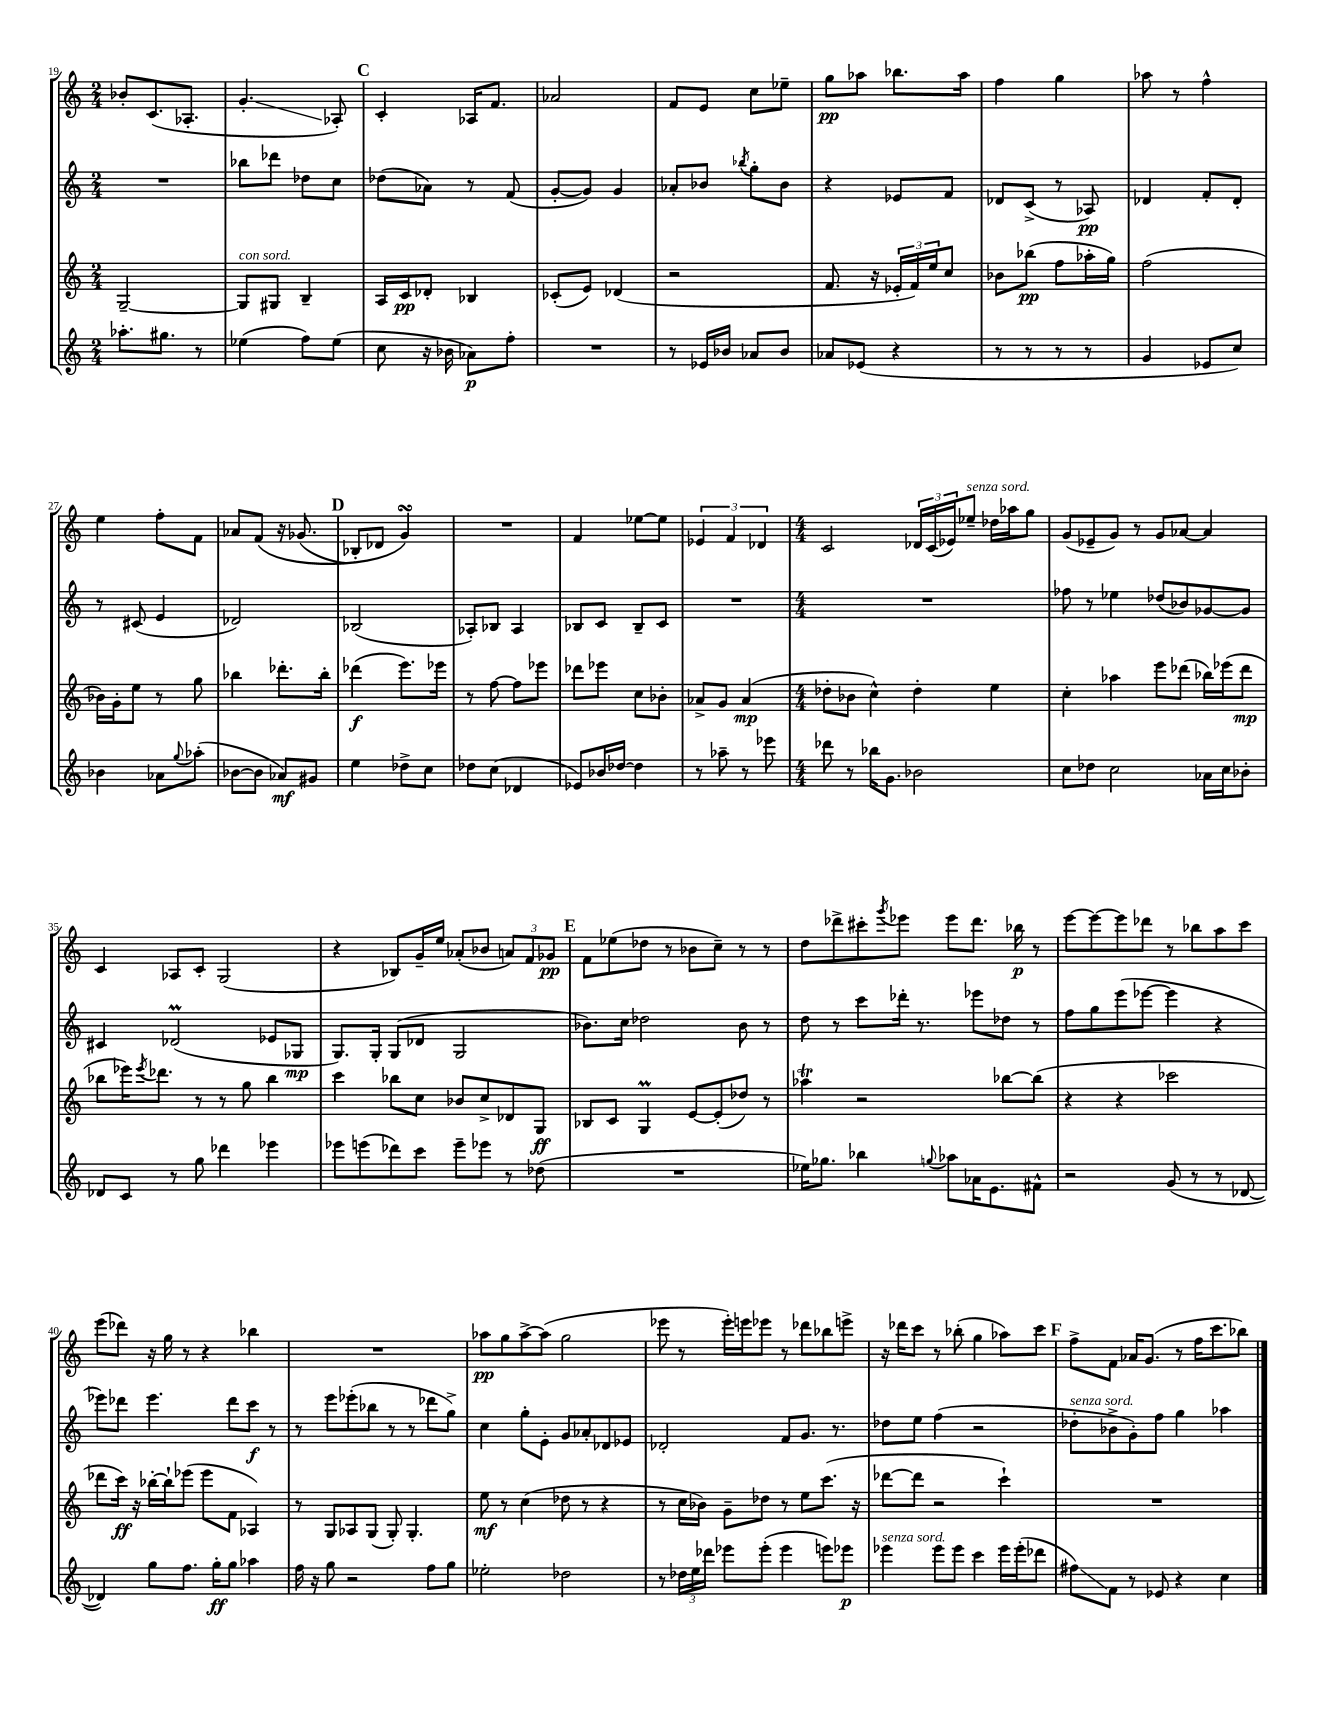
<<
\new StaffGroup <<
\new Staff = "s0" {
    \clef treble \key c \major \numericTimeSignature \time 2/4
    bes'8-. c'8.( aes8.-. |
    g'4.-.\glissando aes8-.) |
    \mark \markup { \bold "C" } c'4-. aes16 f'8. |
    aes'2 |
    f'8 e'8 c''8 ees''8-- |
    g''8\pp aes''8 bes''8. aes''16 |
    f''4 g''4 |
    aes''8 r8 f''4-^ |
    e''4 f''8-. f'8 |
    aes'8 f'8\( r16 ges'8.( |
    \mark \markup { \bold "D" } bes8-.) des'8 g'4\turn\) |
    R2 |
    f'4 ees''8~ ees''8 |
    \tuplet 3/2 { ees'4 f'4 des'4 } |
    \numericTimeSignature \time 4/4 c'2 \tuplet 3/2 { des'16 c'16( ees'16) } ees''8--^\markup { \italic "senza sord." } des''16 aes''16 g''8 |
    g'8( ees'8-- g'8) r8 g'8 aes'8~ aes'4 |
    c'4 aes8 c'8-. g2( |
    r4 bes8) g'16-- e''16 aes'8-.( bes'8 \tuplet 3/2 { a'8) f'8 ges'8\pp } |
    \mark \markup { \bold "E" } f'8 ees''8( des''8 r8 bes'8 c''8--) r8 r8 |
    d''8 des'''8-> cis'''8-. \acciaccatura { g'''8 } ees'''8 ees'''8 des'''8. bes''16\p r8 |
    e'''8~ e'''8~ e'''8 des'''8 r8 bes''8 a''8 c'''8 |
    e'''8( des'''8) r16 g''16 r8 r4 bes''4 |
    R1 |
    aes''8\pp g''8 aes''8~-> aes''8( g''2 |
    ees'''8 r8 ees'''16-.) e'''16 ees'''8 r8 des'''8 bes''8 e'''8-> |
    r16 des'''16 c'''8 r8 bes''8-.( g''4 aes''8) c'''8 |
    \mark \markup { \bold "F" } f''8-> f'8 aes'16 g'8.( r8 f''16 c'''8. bes''8) \bar "|." |
}
\new Staff = "s1" {
    \clef treble \key c \major \numericTimeSignature \time 2/4
    R2 |
    bes''8 des'''8 des''8 c''8 |
    \mark \markup { \bold "C" } des''8( aes'8) r8 f'8( |
    g'8~-. g'8) g'4 |
    aes'8-. bes'8 \acciaccatura { bes''8 } g''8-. bes'8 |
    r4 ees'8 f'8 |
    des'8 c'8->( r8 aes8\pp) |
    des'4 f'8-. des'8-. |
    r8 cis'8( e'4 |
    des'2) |
    \mark \markup { \bold "D" } bes2( |
    aes8-.) bes8 aes4 |
    bes8 c'8 bes8-- c'8 |
    R2 |
    \numericTimeSignature \time 4/4 R1 |
    fes''8 r8 ees''4 des''8( bes'8) ges'8~ ges'8 |
    cis'4 des'2\prall( ees'8 ges8\mp |
    g8.) g16-. g8( des'8 g2 |
    \mark \markup { \bold "E" } bes'8.) c''16 des''2 bes'8 r8 |
    d''8 r8 c'''8 des'''16-. r8. ees'''8 des''8 r8 |
    f''8 g''8 e'''8( ees'''8~ ees'''4 r4 |
    ees'''8) des'''8 ees'''4. des'''8 c'''8\f r8 |
    r8 e'''8 ees'''8-.( bes''8 r8 r8 des'''8 g''8->) |
    c''4 g''8-. e'8-. g'8 aes'8-. des'8 ees'8 |
    des'2-. f'8 g'8. r8. |
    des''8 e''8 f''4( r2 |
    \mark \markup { \bold "F" } des''8-.^\markup { \italic "senza sord." } bes'8-> g'8-.) f''8 g''4 aes''4 \bar "|." |
}
\new Staff = "s2" {
    \clef treble \key c \major \numericTimeSignature \time 2/4
    g2~-- |
    g8^\markup { \italic "con sord." } gis8 b4-- |
    \mark \markup { \bold "C" } a16 c'16\pp des'8-. bes4 |
    ces'8-.( e'8) des'4( |
    r2 |
    f'8. r16 \tuplet 3/2 { ees'16-. f'16) e''16 } c''8 |
    bes'8 bes''8\pp( f''8 aes''16-. g''16) |
    f''2( |
    bes'16) g'16-. e''8 r8 g''8 |
    bes''4 des'''8.-. bes''16-. |
    \mark \markup { \bold "D" } des'''4\f( e'''8.) ees'''16 |
    r8 f''8~ f''8 ees'''8 |
    des'''8 ees'''8 c''8 bes'8-. |
    aes'8-> g'8 aes'4\mp( |
    \numericTimeSignature \time 4/4 des''8-. bes'8 c''4-^) des''4-. e''4 |
    c''4-. aes''4 e'''8 des'''8( bes''16) ees'''16( des'''8\mp |
    bes''8 ees'''16) \acciaccatura { ees'''8 } des'''8. r8 r8 g''8 bes''4 |
    c'''4 bes''8 c''8 bes'8 c''8-> des'8 g8\ff |
    \mark \markup { \bold "E" } bes8 c'8 g4\prall e'8~ e'8-.( des''8) r8 |
    aes''4\trill r2 bes''8~ bes''8( |
    r4 r4 ces'''2 |
    des'''8 c'''16\ff) r16 bes''16~-. bes''16-! ees'''8( ees'''8 f'8 aes4) |
    r8 g8 aes8 g8( g8-.) g4.-. |
    e''8\mf r8 c''4( des''8 r8 r4 |
    r8 c''16 bes'16) g'8-- des''8 r8 e''8 c'''8.( r16 |
    des'''8~ des'''8 r2 c'''4-!) |
    \mark \markup { \bold "F" } R1 \bar "|." |
}
\new Staff = "s3" {
    \clef treble \key c \major \numericTimeSignature \time 2/4
    aes''8.-. gis''8. r8 |
    ees''4( f''8) ees''8( |
    \mark \markup { \bold "C" } c''8 r16 bes'16 aes'8\p) f''8-. |
    R2 |
    r8 ees'16 bes'16 aes'8 bes'8 |
    aes'8 ees'8( r4 |
    r8 r8 r8 r8 |
    g'4 ees'8 c''8) |
    bes'4 aes'8 \appoggiatura { g''8 } aes''8-.( |
    bes'8~ bes'8 aes'8\mf) gis'8 |
    \mark \markup { \bold "D" } e''4 des''8-> c''8 |
    des''8 c''8( des'4 |
    ees'8) bes'16 des''16~ des''4 |
    r8 aes''8-- r8 ees'''8 |
    \numericTimeSignature \time 4/4 des'''8 r8 bes''16 g'8. bes'2 |
    c''8 des''8 c''2 aes'16 c''16 bes'8-. |
    des'8 c'8 r8 g''8 des'''4 ees'''4 |
    ees'''8 e'''8( des'''8) c'''8 e'''8-- ees'''8 r8 des''8( |
    \mark \markup { \bold "E" } R1 |
    ees''16) ges''8. bes''4 \appoggiatura { g''8 } aes''8 aes'16 e'8. fis'8-^ |
    r2 g'8( r8 r8 des'8~ |
    des'4) g''8 f''8. g''16-.\ff g''8 aes''4 |
    f''16 r16 g''8 r2 f''8 g''8 |
    ees''2-. des''2 |
    r8 \tuplet 3/2 { des''16 e''16 des'''16 } ees'''8 ees'''8-.( ees'''4 e'''8) ees'''8\p |
    ees'''4^\markup { \italic "senza sord." } ees'''8 ees'''8 c'''4 ees'''16 ees'''16-.( des'''8 |
    \mark \markup { \bold "F" } fis''8\glissando) f'8 r8 ees'8 r4 c''4 \bar "|." |
}
>>
>>
\layout { \context { \Score currentBarNumber = #19 } }
